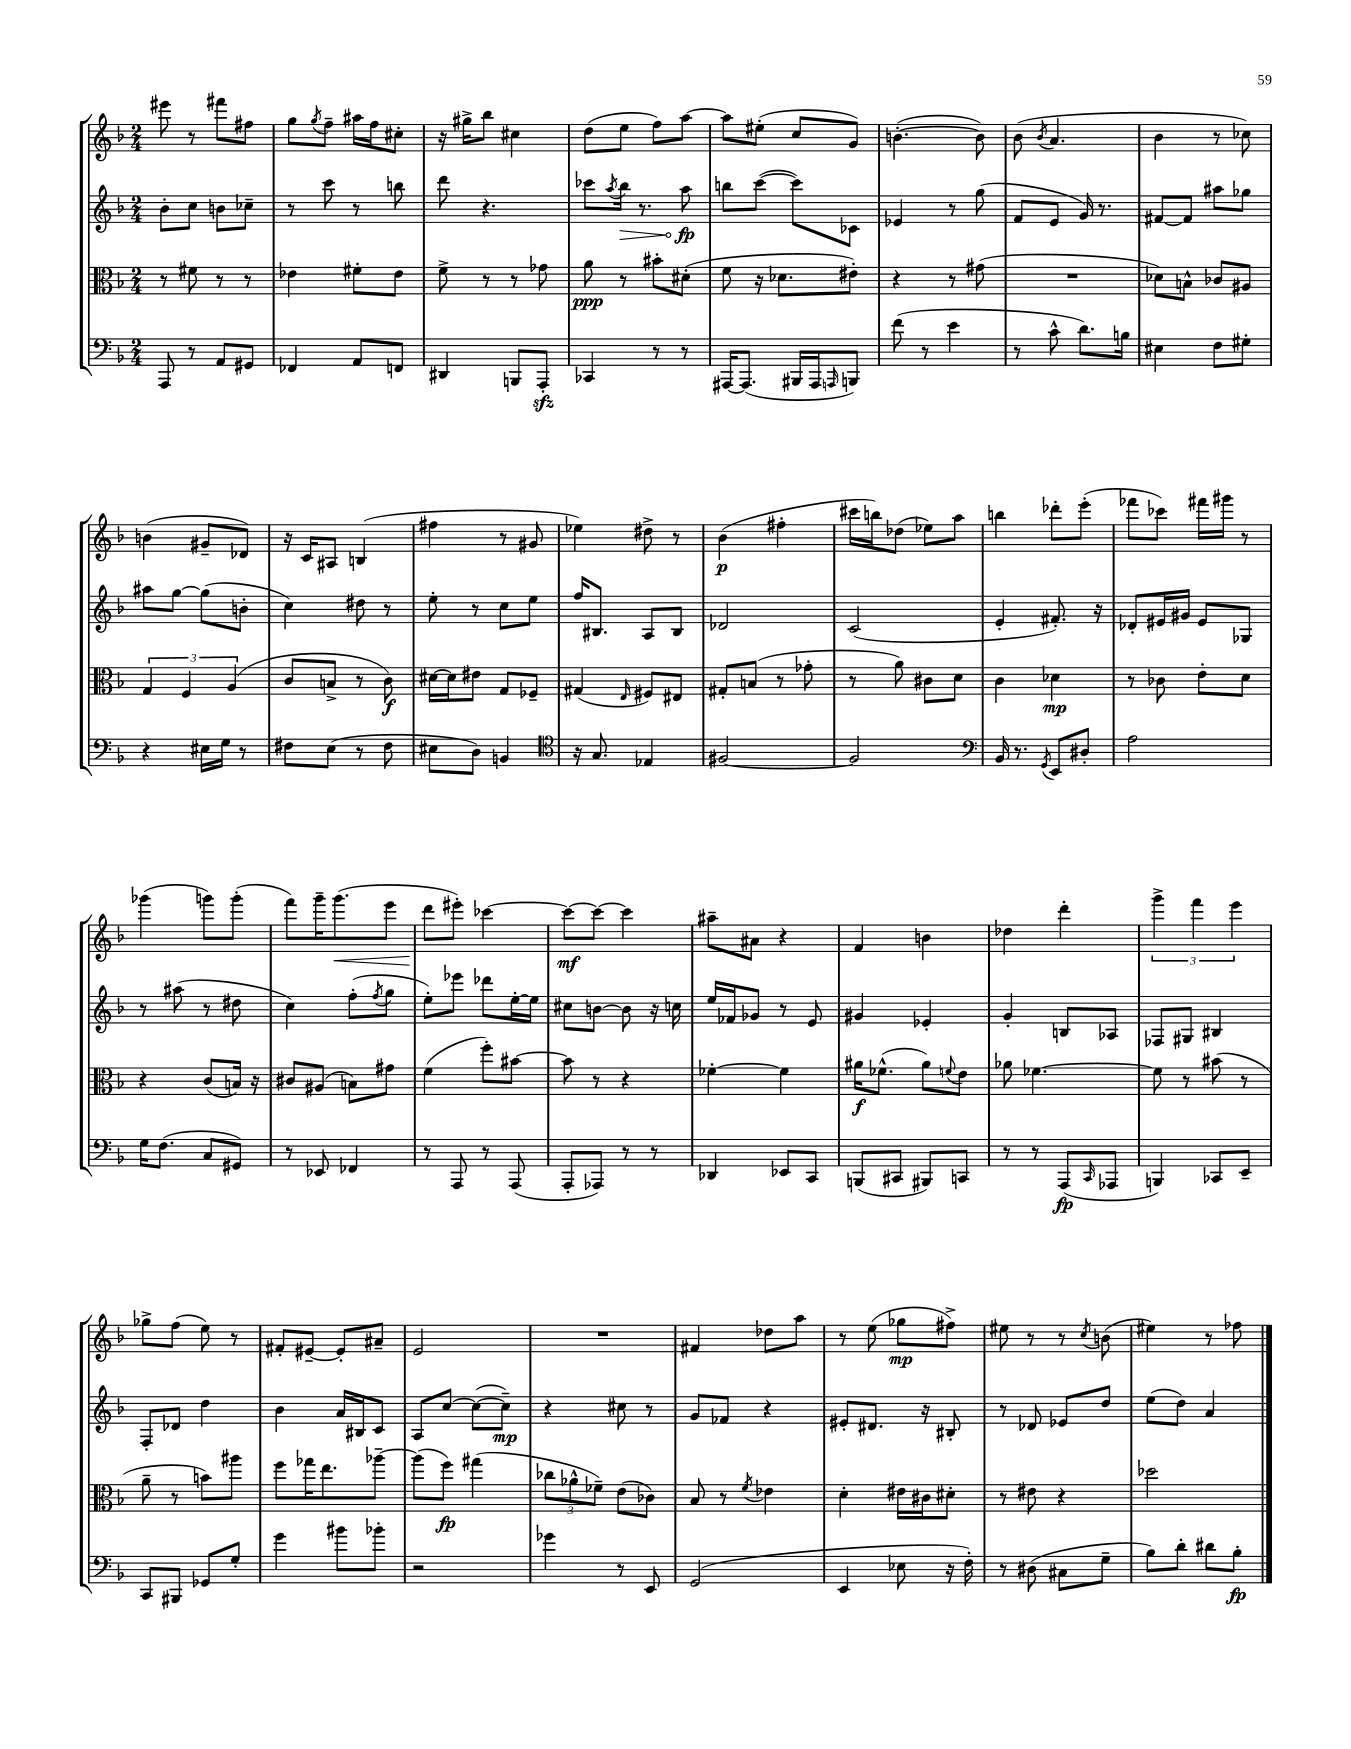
<<
\new StaffGroup <<
\new Staff = "s0" {
    \clef treble \key f \major \numericTimeSignature \time 2/4
    eis'''8 r8 fis'''8 fis''8 |
    g''8 \acciaccatura { g''8 } f''8-- ais''16 f''16 cis''8-. |
    r16 gis''16-> bes''8 cis''4 |
    d''8( e''8 f''8) a''8~ |
    a''8 eis''8-.( c''8 g'8) |
    b'4.~-.( b'8) |
    bes'8( \acciaccatura { bes'8 } a'4. |
    bes'4 r8 ces''8) |
    b'4( gis'8-- des'8) |
    r16 c'16 ais8 b4( |
    fis''4 r8 gis'8 |
    ees''4) dis''8-> r8 |
    bes'4\p( fis''4-. |
    cis'''16 b''16) des''8( ees''8) a''8 |
    b''4 des'''8-. e'''8-.( |
    fes'''8 ces'''8) fis'''16 gis'''16 r8 |
    ges'''4( g'''8) g'''8-.( |
    f'''8) g'''16-- g'''8.\<( e'''8 |
    d'''8\! eis'''8-.) ces'''4~ |
    ces'''8~\mf ces'''8~ ces'''4 |
    ais''8-- ais'8 r4 |
    f'4 b'4 |
    des''4 d'''4-. |
    \tuplet 3/2 { g'''4-> f'''4 e'''4 } |
    ges''8-> f''8( e''8) r8 |
    fis'8-. eis'8~-- eis'8-. ais'8-- |
    e'2 |
    R2 |
    fis'4 des''8 a''8 |
    r8 e''8( ges''8\mp fis''8->) |
    eis''8 r8 r8 \acciaccatura { c''8 } b'8( |
    eis''4) r8 fes''8 \bar "|." |
}
\new Staff = "s1" {
    \clef treble \key f \major \numericTimeSignature \time 2/4
    bes'8-. c''8 b'8 ces''8-- |
    r8 c'''8 r8 b''8 |
    d'''8 r4. |
    ces'''8 \acciaccatura { a''8 } \once \override Hairpin.circled-tip = ##t bes''16\> r8. a''8\fp\! |
    b''8 c'''8~( c'''8) ces'8 |
    ees'4 r8 g''8( |
    f'8 e'8 g'16) r8. |
    fis'8~ fis'8 ais''8 ges''8 |
    ais''8 g''8~ g''8( b'8-. |
    c''4) dis''8 r8 |
    e''8-. r8 c''8 e''8 |
    f''16 bis8. a8 bis8 |
    des'2 |
    c'2( |
    e'4-. fis'8.-.) r16 |
    des'8-. eis'16 gis'16 eis'8 ges8 |
    r8 ais''8( r8 dis''8 |
    c''4) f''8-.( \acciaccatura { f''8 } g''8 |
    e''8-.) ees'''8 des'''8 e''16~-. e''16 |
    cis''8 b'8~ b'8 r16 c''16 |
    e''16 fes'16 ges'8 r8 e'8 |
    gis'4 ees'4-. |
    g'4-. b8 aes8 |
    fes8 gis8 bis4 |
    f8-. des'8 d''4 |
    bes'4 a'16 bis16 c'8 |
    a8 c''8~ c''8~( c''8--\mp) |
    r4 cis''8 r8 |
    g'8 fes'8 r4 |
    eis'8-. dis'8. r16 bis8-. |
    r8 des'8 ees'8 d''8 |
    e''8( d''8) a'4 \bar "|." |
}
\new Staff = "s2" {
    \clef alto \key f \major \numericTimeSignature \time 2/4
    r8 fis'8 r8 r8 |
    ees'4 fis'8-. ees'8 |
    f'8-> r8 r8 ges'8 |
    a'8\ppp r8 bis'8-. dis'8-.( |
    f'8 r16 des'8. eis'8-.) |
    r4 r8 gis'8( |
    R2 |
    des'8) b8-^ ces'8 ais8 |
    \tuplet 3/2 { g4 f4 a4( } |
    c'8 b8-> r8 c'8\f) |
    dis'16~ dis'16 eis'8 g8 fes8-- |
    gis4( \grace { e16 } fis8) eis8 |
    gis8-. b8( r8 ges'8-. |
    r8 a'8) cis'8 d'8 |
    c'4 des'4\mp |
    r8 ces'8 e'8-. d'8 |
    r4 c'8( b16) r16 |
    cis'8 ais8( b8) gis'8 |
    f'4( f''8-.) bis'8~ |
    bis'8 r8 r4 |
    fes'4~-. fes'4 |
    ais'16\f fes'8.-^( ais'8) \appoggiatura { f'8 } e'8 |
    aes'8 fes'4.~ |
    fes'8 r8 bis'8( r8 |
    a'8-- r8 b'8) ais''8 |
    f''8 ges''16 e''8. aes''8~-- |
    aes''8( f''8\fp) gis''4( |
    \tuplet 3/2 { ces''8 aes'8-^ fes'8--) } e'8( ces'8) |
    bes8 r8 \acciaccatura { f'8 } ees'4 |
    d'4-. eis'16 cis'16 dis'8-. |
    r8 eis'8 r4 |
    des''2 \bar "|." |
}
\new Staff = "s3" {
    \clef bass \key f \major \numericTimeSignature \time 2/4
    a,,8 r8 a,8 gis,8 |
    fes,4 a,8 f,8 |
    dis,4 b,,8 a,,8-.\sfz |
    ces,4 r8 r8 |
    ais,,16~ ais,,8.( bis,,16 ais,,16 \grace { a,,16 } b,,8) |
    f'8( r8 e'4 |
    r8 c'8-^ d'8.) b16 |
    eis4 f8 gis8-. |
    r4 eis16 g16 r8 |
    fis8 e8( r8 fis8 |
    eis8 d8) b,4 |
    \clef tenor r16 g8. ees4 |
    fis2~ |
    fis2 |
    \clef bass bes,16 r8. \acciaccatura { g,8 } e,8 dis8-. |
    a2 |
    g16 f8.( c8 gis,8) |
    r8 ees,8 fes,4 |
    r8 a,,8 r8 a,,8( |
    a,,8-. aes,,8) r8 r8 |
    des,4 ees,8 c,8 |
    b,,8( cis,8 bis,,8) c,8 |
    r8 r8 a,,8\fp( \grace { c,16 } aes,,8 |
    b,,4) ces,8 e,8-- |
    c,8 bis,,8 ges,8 g8-. |
    g'4 bis'8 bes'8-. |
    r2 |
    ges'4 r8 e,8 |
    g,2( |
    e,4 ees8 r16 f16-.) |
    r8 dis8( cis8 g8-- |
    bes8) d'8-. dis'8 bes8-.\fp \bar "|." |
}
>>
>>
\layout { \context { \Score \remove "Bar_number_engraver" } }
